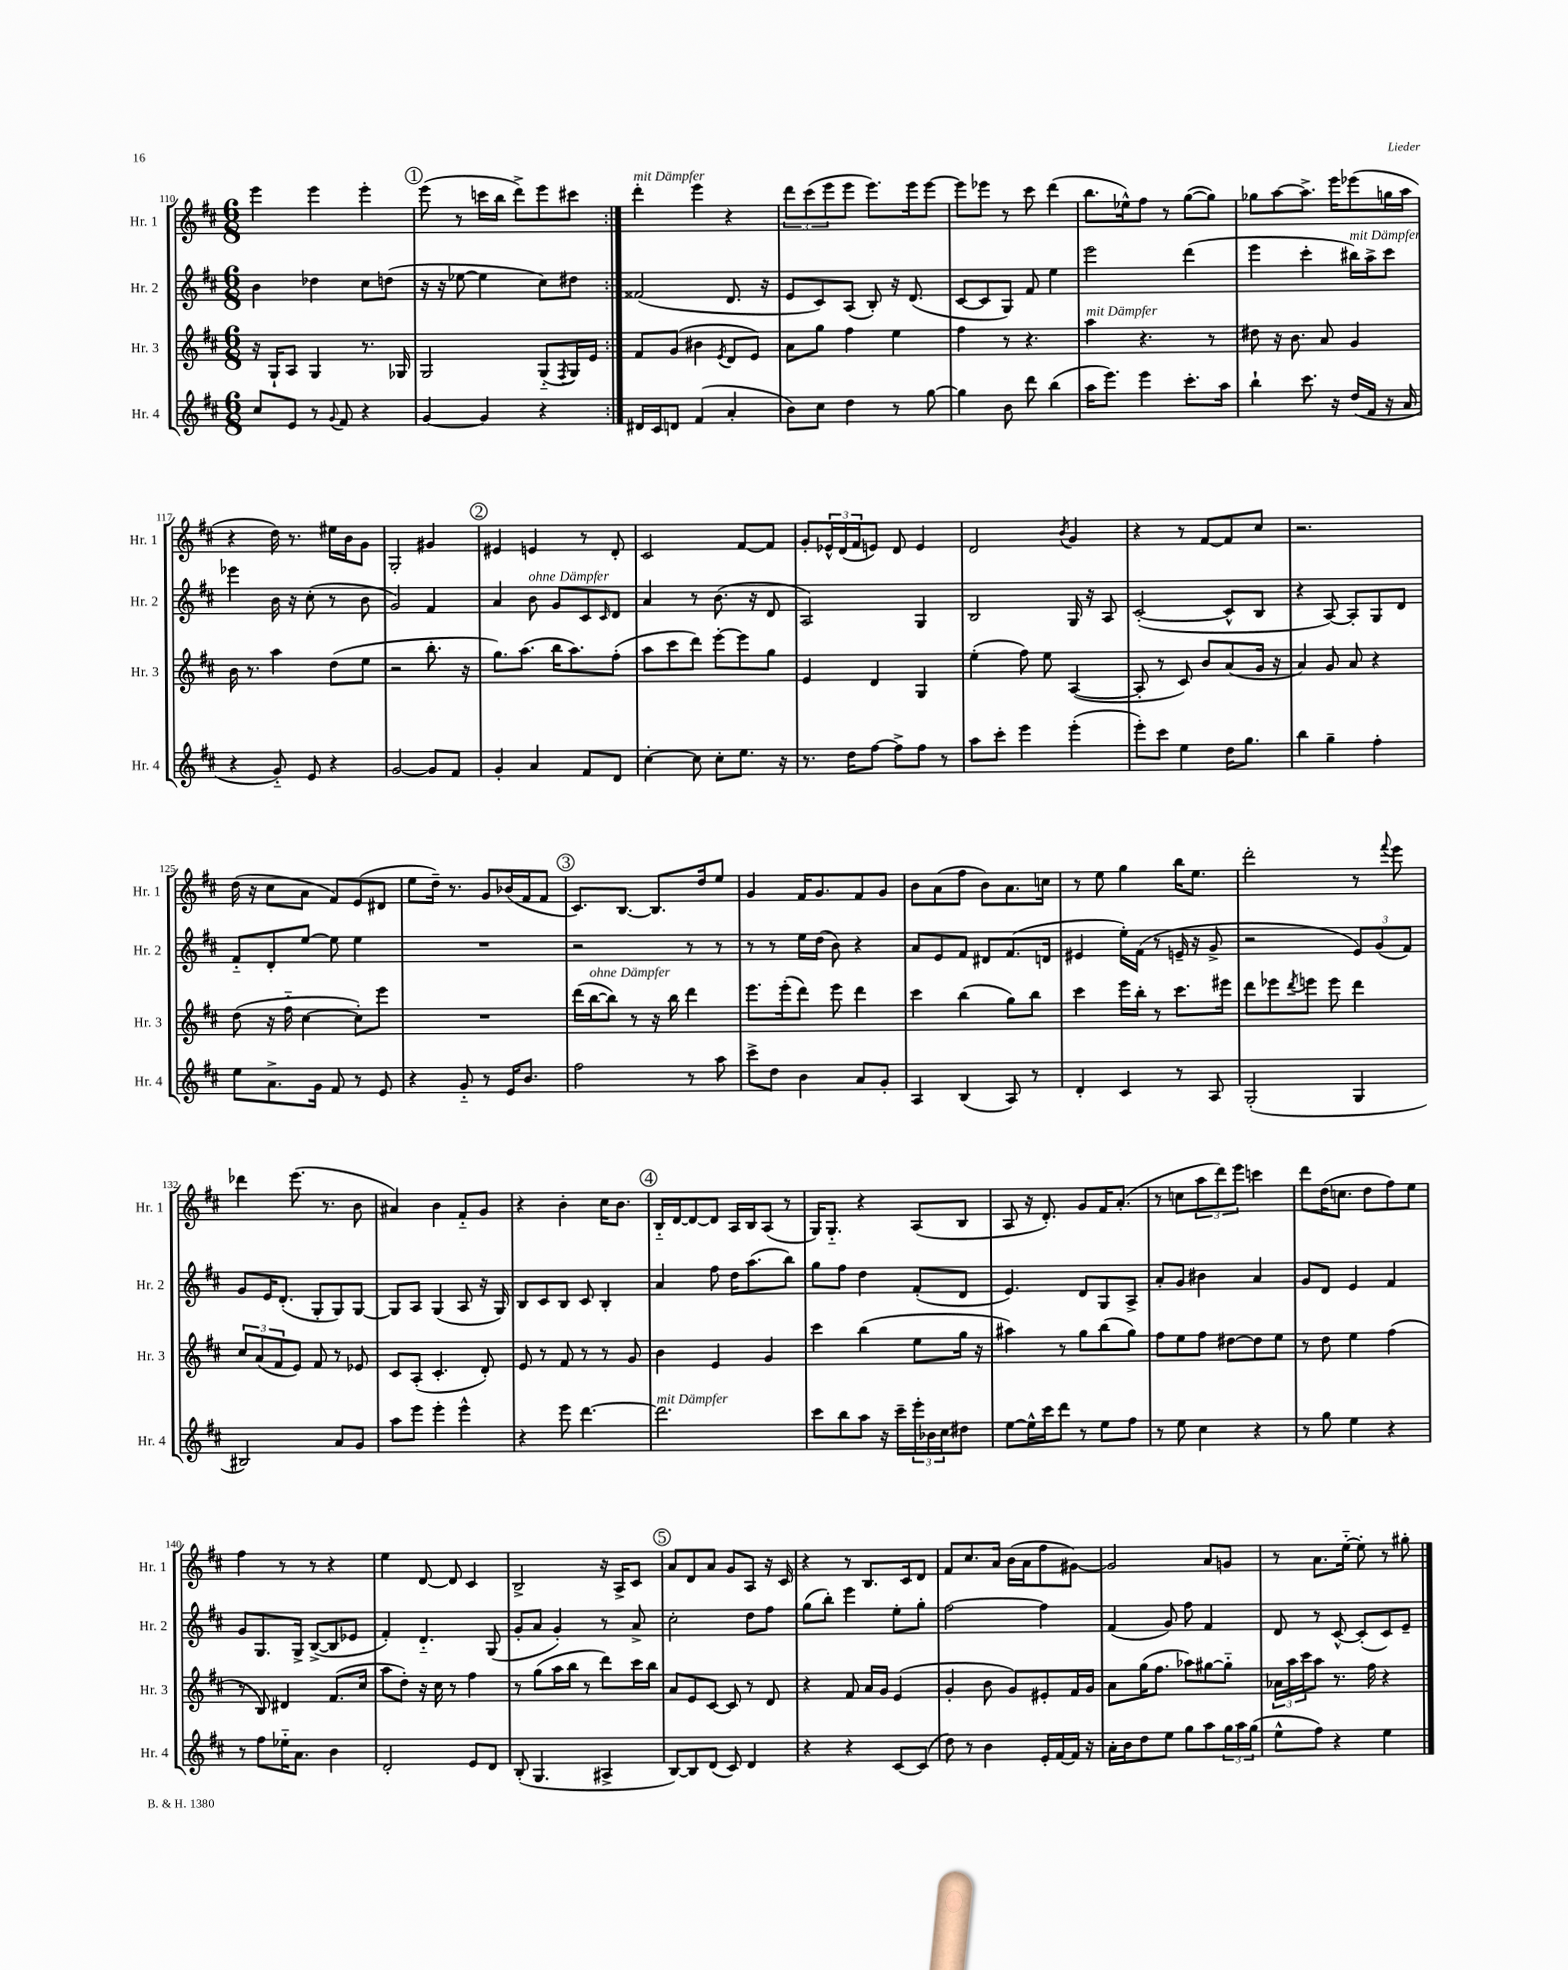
<<
\new StaffGroup <<
\new Staff = "s0" \with { instrumentName = "Hr. 1" shortInstrumentName = "Hr. 1" } {
    \clef treble \key d \major \numericTimeSignature \time 6/8
    \repeat volta 2 { e'''4 e'''4 e'''4-. |
    \mark \markup { \circle "1" } e'''8( r8 c'''16 b''16 d'''8->) e'''8 cis'''8 | }
    d'''4-.^\markup { \italic "mit Dämpfer" } e'''4 r4 |
    \tuplet 3/2 { d'''8 cis'''8( e'''8 } e'''8 e'''8.) e'''16 e'''8~ |
    e'''8 ees'''8 r8 cis'''8 d'''4( |
    b''8. ees''16-^) fis''8 r8 g''8~( g''8) |
    ges''8 a''8~ a''8.-> e'''16 ees'''8( g''16 a''16 |
    r4 d''16) r8. eis''16 b'16 g'8 |
    g2-. gis'4 |
    \mark \markup { \circle "2" } eis'4 e'4 r8 d'8-. |
    cis'2 fis'8~ fis'8 |
    g'8-. \tuplet 3/2 { ees'16-^ d'16( fis'16 } e'8) d'8 e'4 |
    d'2 \acciaccatura { b'8 } g'4 |
    r4 r8 fis'8~ fis'8 cis''8 |
    r2. |
    d''16( r16 cis''8 a'8 fis'8) e'8( dis'8 |
    e''8 d''16--) r8. g'8 bes'16( fis'16 fis'8 |
    \mark \markup { \circle "3" } cis'8.) b8.~ b8. d''16 e''8 |
    g'4 fis'16 g'8. fis'8 g'8 |
    b'8 a'8( fis''8 b'8) a'8. c''16 |
    r8 e''8 g''4 b''16 e''8. |
    d'''2-. r8 \appoggiatura { fis'''8 } e'''8 |
    des'''4 e'''8.( r8. b'8 |
    ais'4) b'4 fis'8-_ g'8 |
    r4 b'4-. cis''16 b'8. |
    \mark \markup { \circle "4" } b16-_ d'16~ d'8~ d'8 a16 b16 a8( r8 |
    g16) g8.-_ r4 a8( b8 |
    a8 r16 d'8.-.) g'8 fis'16 a'8.-.( |
    r8 c''8 \tuplet 3/2 { a''8 d'''8) e'''8 } c'''4 |
    d'''8 d''16( c''8. d''8 fis''8) e''8 |
    fis''4 r8 r8 r4 |
    e''4 d'8~ d'8 cis'4 |
    b2-> r16 a16-> cis'8 |
    \mark \markup { \circle "5" } a'8 d'8 a'8 g'8 a8 r16 cis'16 |
    r4 r8 b8. cis'16 d'8 |
    fis'8 cis''8. a'16 b'16( a'16 fis''8 gis'8~) |
    gis'2 a'8 g'8 |
    r8 a'8. e''16~-_ e''8-. r8 gis''8-. \bar "|." |
}
\new Staff = "s1" \with { instrumentName = "Hr. 2" shortInstrumentName = "Hr. 2" } {
    \clef treble \key d \major \numericTimeSignature \time 6/8
    \repeat volta 2 { b'4 des''4 cis''8 d''8( |
    \mark \markup { \circle "1" } r16 r16 ees''8~ ees''4 cis''8) dis''8 | }
    fisis'2( d'8. r16 |
    e'8 cis'8) a8( b8-.) r16 d'8.( |
    cis'8~ cis'8 g8) fis'8 e''4 |
    e'''2 d'''4( |
    e'''4 cis'''4-. bis''16^\markup { \italic "mit Dämpfer" }) a''16-> cis'''8 |
    ees'''4 b'16 r16 cis''8-.( r8 b'8 |
    g'2) fis'4 |
    \mark \markup { \circle "2" } a'4 b'8^\markup { \italic "ohne Dämpfer" } g'8 cis'8 \grace { cis'16 } d'8 |
    a'4 r8 b'8.( r16 d'8 |
    a2) g4 |
    b2 g16 r16 a8 |
    cis'2~-.( cis'8-^ b8 |
    r4 a8~) a8-. g8 d'8 |
    fis'8-_ d'8-. e''8~ e''8 e''4 |
    R2. |
    \mark \markup { \circle "3" } r2 r8 r8 |
    r8 r8 e''16 d''16( b'8) r4 |
    a'8 e'8 fis'8 dis'8 fis'8.( d'16 |
    eis'4 e''16-.) fis'16( r8 e'16-- r16 g'8-> |
    r2 \tuplet 3/2 { e'8) g'8( fis'8) } |
    g'8 e'16 d'8.-.( g8-. g8) g8~ |
    g8 a8 g4( a8 r16 g16) |
    b8 cis'8 b8 cis'8 b4-. |
    \mark \markup { \circle "4" } a'4 fis''8 d''16 a''8.( b''8) |
    g''8 fis''8 d''4 fis'8-.( d'8 |
    e'4.) d'8 g8 a8-> |
    a'8-. g'8 bis'4 a'4 |
    g'8 d'8 e'4 fis'4 |
    g'8 g8. g16-> b8~->( b8 ees'8 |
    fis'4-.) d'4.-_ g8( |
    g'8-. a'8 g'4-.) r8 a'8-> |
    \mark \markup { \circle "5" } cis''2-. d''8 fis''8 |
    g''8( b''8-.) e'''4 e''8-. g''8-. |
    fis''2~ fis''4 |
    fis'4( g'8) fis''8 fis'4 |
    d'8 r8 cis'8~-^ cis'8-.( cis'8) e'8-- \bar "|." |
}
\new Staff = "s2" \with { instrumentName = "Hr. 3" shortInstrumentName = "Hr. 3" } {
    \clef treble \key d \major \numericTimeSignature \time 6/8
    \repeat volta 2 { r16 g16-! a8 g4 r8. ges16 |
    \mark \markup { \circle "1" } g2 g8-_( \acciaccatura { fis8 } g16) e'16 | }
    fis'8 g'8( bis'4 \acciaccatura { e'8 } d'8 e'8) |
    a'8 g''8 fis''4 e''4 |
    fis''4 r8 r4. |
    a''4^\markup { \italic "mit Dämpfer" } r4. r8 |
    dis''8 r16 b'8. a'8 g'4 |
    b'16 r8. a''4 d''8( e''8 |
    r2 b''8.-. r16 |
    \mark \markup { \circle "2" } g''8.) a''8.( b''16 a''8.) fis''8-.( |
    a''8 cis'''8 d'''8) e'''8~-. e'''8 g''8 |
    e'4 d'4 g4 |
    e''4-.( fis''8) e''8 a4~( |
    a8-. r8 cis'8) b'8 a'8( g'16 r16 |
    a'4) g'8 a'8 r4 |
    d''8( r16 fis''16-_ cis''4~ cis''8-.) e'''8 |
    R2. |
    \mark \markup { \circle "3" } d'''16( b''16~^\markup { \italic "ohne Dämpfer" } b''8) r8 r16 b''16 d'''4 |
    e'''8. e'''16-.( d'''8) e'''8 d'''4 |
    cis'''4 b''4( g''8) b''8 |
    cis'''4 e'''16 b''16-. r8 cis'''8. eis'''16 |
    d'''8 ees'''8 \acciaccatura { d'''8 } e'''8 e'''8 d'''4 |
    \tuplet 3/2 { cis''8 a'8( fis'8 } e'8) fis'8 r8 ees'8 |
    cis'8 a8-.( cis'4.-. d'8-.) |
    e'8 r8 fis'8 r8 r8 g'8 |
    \mark \markup { \circle "4" } b'4 e'4 g'4 |
    cis'''4 b''4( e''8 g''16 r16 |
    ais''4) r8 g''8 b''8( g''8) |
    fis''8 e''8 fis''8 dis''8~ dis''8 e''8 |
    r8 d''8 e''4 fis''4( |
    r8 b8) dis'4 fis'8.( cis''16 |
    a''8 d''8-.) r16 cis''16 r8 fis''4 |
    r8 g''8( a''16 b''16 r8 d'''8) cis'''16 b''16 |
    \mark \markup { \circle "5" } a'8 e'8 cis'8~ cis'8 r8 d'8 |
    r4 fis'8 a'16 g'16 e'4( |
    g'4-. b'8 g'8) eis'8-. fis'16 g'16 |
    a'8 g''16( fis''8. aes''8) gis''8~ gis''8-_ |
    \tuplet 3/2 { aes'16 a''16 cis'''16 } a''8 r8. fis''16 r4 \bar "|." |
}
\new Staff = "s3" \with { instrumentName = "Hr. 4" shortInstrumentName = "Hr. 4" } {
    \clef treble \key d \major \numericTimeSignature \time 6/8
    \repeat volta 2 { cis''8 e'8 r8 \appoggiatura { g'8 } fis'8 r4 |
    \mark \markup { \circle "1" } g'4~ g'4 r4 | }
    dis'16 cis'16 d'8 fis'4( a'4-. |
    b'8) cis''8 d''4 r8 g''8~ |
    g''4 b'8 d'''8 b''4( |
    a''16 e'''8.) e'''4 cis'''8.-. a''16 |
    b''4-! cis'''8. r16 d''16( fis'16 r16 a'16 |
    r4 g'8-_) e'8 r4 |
    g'2~ g'8 fis'8 |
    \mark \markup { \circle "2" } g'4-. a'4 fis'8 d'8 |
    cis''4~-. cis''8 cis''8-. e''8. r16 |
    r8. d''16 fis''8~ fis''8-> fis''8 r8 |
    a''8 cis'''8-. e'''4 e'''4-.( |
    e'''8-.) cis'''8 e''4 d''16 g''8. |
    b''4 g''4-- fis''4-. |
    e''8 a'8.-> g'16 fis'8 r8 e'8 |
    r4 g'8-_ r8 e'16 b'8. |
    \mark \markup { \circle "3" } fis''2 r8 a''8 |
    cis'''8-> d''8 b'4 a'8 g'8-. |
    a4 b4( a8) r8 |
    d'4-. cis'4 r8 a8 |
    g2-.( g4 |
    bis2) a'8 g'8 |
    a''8 e'''8 e'''4-. e'''4-^ |
    r4 e'''8 d'''4.~ |
    \mark \markup { \circle "4" } d'''2.^\markup { \italic "mit Dämpfer" } |
    cis'''8 b''8 a''8 r16 cis'''16-- \tuplet 3/2 { e'''16-. bes'16 cis''16 } dis''8 |
    e''8~ e''16-^ cis'''16 d'''8 r8 e''8 fis''8 |
    r8 e''8 cis''4 r4 |
    r8 g''8 e''4 r4 |
    r8 fis''8 ees''16-_ a'8. b'4 |
    d'2-. e'8 d'8 |
    b8-.( g4. ais4-> |
    \mark \markup { \circle "5" } b8~) b8 d'8( cis'8) d'4 |
    r4 r4 cis'8~ cis'8( |
    d''8) r8 b'4 e'16-. fis'16~ fis'16 r16 |
    a'16-. b'16 d''8 e''8 g''8 a''8 \tuplet 3/2 { g''16 a''16 g''16( } |
    e''8-^ fis''8) r4 e''4 \bar "|." |
}
>>
>>
\layout { \context { \Score currentBarNumber = #110 } }
